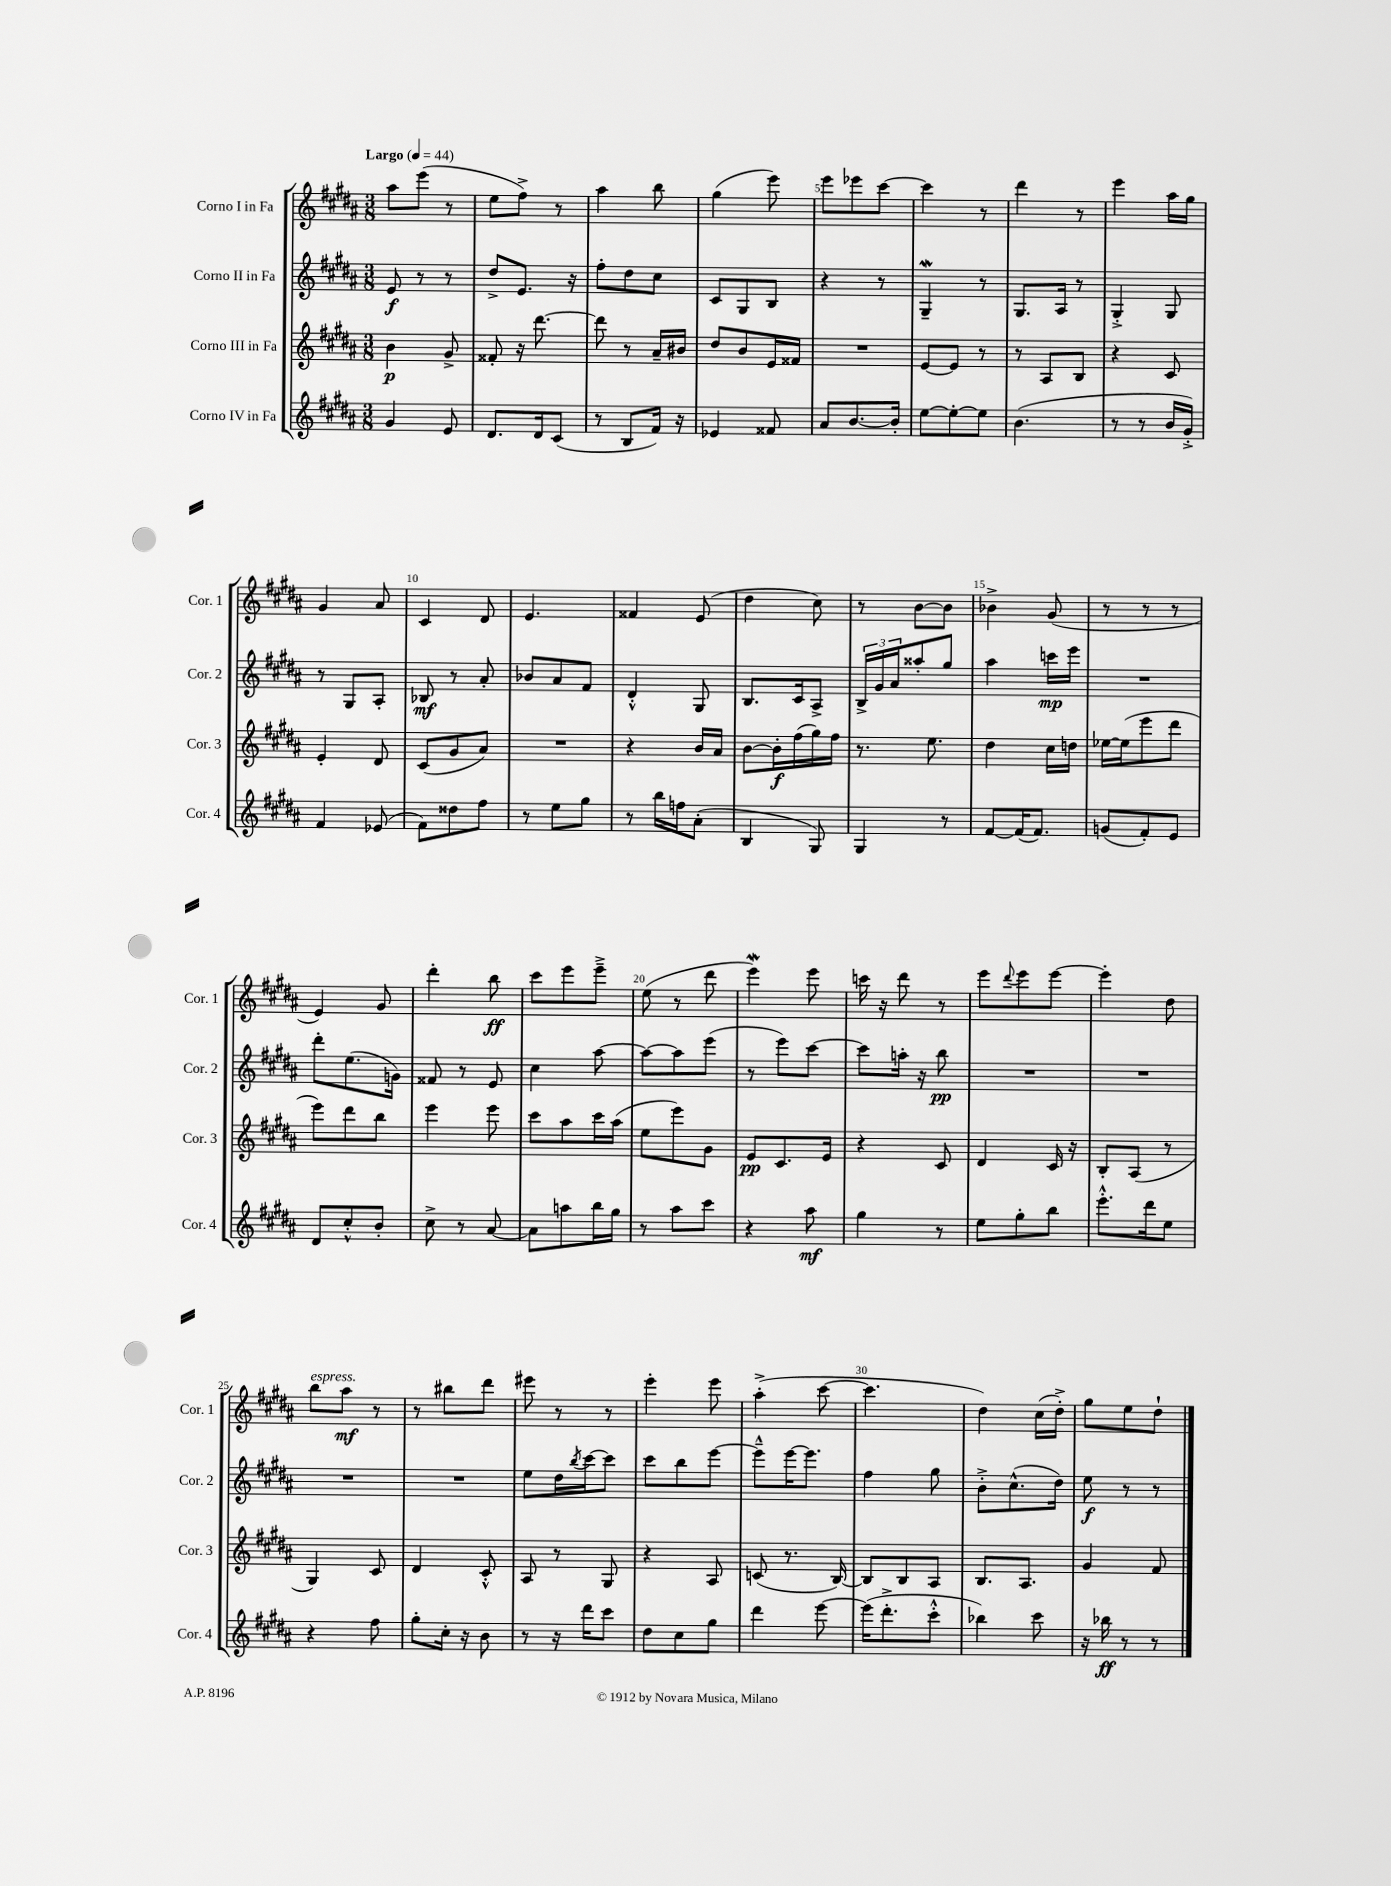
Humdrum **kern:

**kern	**dynam	**kern	**dynam	**kern	**dynam	**kern	**dynam
*part4	*part4	*part3	*part3	*part2	*part2	*part1	*part1
*staff4	*staff4	*staff3	*staff3	*staff2	*staff2	*staff1	*staff1
*I"Corno IV in Fa	*	*I"Corno III in Fa	*	*I"Corno II in Fa	*	*I"Corno I in Fa	*
*I'Cor. 4	*	*I'Cor. 3	*	*I'Cor. 2	*	*I'Cor. 1	*
*clefG2	*	*clefG2	*	*clefG2	*	*clefG2	*
*k[f#c#g#d#a#]	*	*k[f#c#g#d#a#]	*	*k[f#c#g#d#a#]	*	*k[f#c#g#d#a#]	*
*M3/8	*	*M3/8	*	*M3/8	*	*M3/8	*
*MM44	*	*MM44	*	*MM44	*	*MM44	*
=1	=1	=1	=1	=1	=1	=1	=1
!	!	!	!	!	!	!LO:TX:a:B:t=Largo	!
4g#/	.	4b\	p	8e/	f	8aa#\L	.
.	.	.	.	8r	.	(8eee\J	.
8e/	.	8g#^/	.	8r	.	8r	.
=2	=2	=2	=2	=2	=2	=2	=2
8.d#/L	.	8f##X'/	.	8dd#^/L	.	8ee\L	.
.	.	16r	.	8.e/J	.	8ff#^\J)	.
16d#/k	.	[8.ddd#\	.	.	.	.	.
(8c#/J	.	.	.	.	.	8r	.
.	.	.	.	16r	.	.	.
=3	=3	=3	=3	=3	=3	=3	=3
8r	.	8ddd#\]	.	8ff#'\L	.	4aa#\	.
8B/L	.	8r	.	8dd#\	.	.	.
16f#/Jk)	.	16a#~/LL	.	8cc#\J	.	8bb\	.
16r	.	16b#X/JJ	.	.	.	.	.
=4	=4	=4	=4	=4	=4	=4	=4
4e-X/	.	8dd#/L	.	8c#/L	.	(4gg#\	.
.	.	8b/	.	8G#/	.	.	.
8f##X/	.	16e/L	.	8B/J	.	8eee\)	.
.	.	16f##X/JJ	.	.	.	.	.
=5	=5	=5	=5	=5	=5	=5	=5
8a#/L	.	4.r	.	4r	.	8eee\L	.
[8.b/	.	.	.	.	.	8eee-X\	.
.	.	.	.	8r	.	[8ccc#\J	.
16b'/Jk]	.	.	.	.	.	.	.
=6	=6	=6	=6	=6	=6	=6	=6
[8ee\L	.	[8e/L	.	4G#W~/	.	4ccc#\]	.
8ee'\_	.	8e/J]	.	.	.	.	.
8ee\J]	.	8r	.	8r	.	8r	.
=7	=7	=7	=7	=7	=7	=7	=7
(4.b\	.	8r	.	8.G#/L	.	4ddd#\	.
.	.	8A#/L	.	.	.	.	.
.	.	.	.	16A#/Jk	.	.	.
.	.	8B/J	.	8r	.	8r	.
=8	=8	=8	=8	=8	=8	=8	=8
8r	.	4r	.	4G#'^/	.	4eee\	.
8r	.	.	.	.	.	.	.
16b/LL	.	8c#/	.	8G#/	.	16aa#\LL	.
16g#'^/JJ)	.	.	.	.	.	16gg#\JJ	.
!!LO:LB:g=z
=9	=9	=9	=9	=9	=9	=9	=9
4f#/	.	4e'/	.	8r	.	4g#/	.
.	.	.	.	8G#/L	.	.	.
(8e-X/	.	8d#/	.	8A#'/J	.	8a#/	.
=10	=10	=10	=10	=10	=10	=10	=10
8f#\L)	.	(8c#/L	.	8B-X/	mf	4c#/	.
8dd##X\	.	8g#/	.	8r	.	.	.
8ff#\J	.	8a#/J)	.	8a#'/	.	8d#/	.
=11	=11	=11	=11	=11	=11	=11	=11
8r	.	4.r	.	8b-X/L	.	4.e/	.
8ee\L	.	.	.	8a#/	.	.	.
8gg#\J	.	.	.	8f#/J	.	.	.
=12	=12	=12	=12	=12	=12	=12	=12
8r	.	4r	.	4d#'^^/	.	4f##X/	.
16bb\LL	.	.	.	.	.	.	.
16ffn\J	.	.	.	.	.	.	.
(8a#'\J	.	16b/LL	.	8G#/	.	(8e/	.
.	.	16a#/JJ	.	.	.	.	.
=13	=13	=13	=13	=13	=13	=13	=13
4B/	.	[8b\L	.	8.B/L	.	4dd#\	.
.	.	16b'\L]	f	.	.	.	.
.	.	(16ff#\	.	16c#/k	.	.	.
8G#/)	.	16gg#\)	.	8A#^/J	.	8cc#\)	.
.	.	16ff#\JJ	.	.	.	.	.
=14	=14	=14	=14	=14	=14	=14	=14
4G#/	.	8.r	.	24B^/LL	.	8r	.
.	.	.	.	24g#/	.	.	.
.	.	.	.	24a#/J	.	.	.
.	.	.	.	8aa##X'/	.	[8b\L	.
.	.	8.ee\	.	.	.	.	.
8r	.	.	.	8gg#/J	.	8b\J]	.
=15	=15	=15	=15	=15	=15	=15	=15
[8f#/L	.	4dd#\	.	4aa#\	.	4b-X^\	.
(16f#/K]	.	.	.	.	.	.	.
8.f#/J)	.	.	.	.	.	.	.
.	.	16cc#\LL	.	16cccn\LL	mp	(8g#/	.
.	.	16ddn\JJ	.	16eee\JJ	.	.	.
=16	=16	=16	=16	=16	=16	=16	=16
(8gn/L	.	[16ee-X\LL	.	4.r	.	8r	.
.	.	(16ee-\J]	.	.	.	.	.
8f#'/)	.	8eee\	.	.	.	8r	.
8e/J	.	8ddd#\J	.	.	.	8r	.
!!LO:LB:g=z
=17	=17	=17	=17	=17	=17	=17	=17
8d#/L	.	8eee\L)	.	8ddd#'\L	.	4e/)	.
8cc#'^^/	.	8ddd#\	.	(8.ee\	.	.	.
8b'/J	.	8bb\J	.	.	.	8g#/	.
.	.	.	.	16gn\Jk)	.	.	.
=18	=18	=18	=18	=18	=18	=18	=18
8cc#^\	.	4eee\	.	8f##X/	.	4ddd#'\	.
8r	.	.	.	8r	.	.	.
[8a#/	.	8eee\	.	8e/	.	8bb\	ff
=19	=19	=19	=19	=19	=19	=19	=19
8a#\L]	.	8ccc#\L	.	4cc#\	.	8ccc#\L	.
8aan\	.	8aa#\	.	.	.	8eee\	.
16bb\L	.	16ccc#\L	.	[8aa#\	.	8eee~^\J	.
16gg#\JJ	.	(16aa#\JJ	.	.	.	.	.
=20	=20	=20	=20	=20	=20	=20	=20
8r	.	8ee\L	.	8aa#\L_	.	(8ee\	.
8aa#\L	.	8eee\)	.	8aa#\]	.	8r	.
8ccc#\J	.	8g#\J	.	(8eee\J	.	8ddd#\	.
=21	=21	=21	=21	=21	=21	=21	=21
4r	.	8e/L	pp	8r	.	4eeew\)	.
.	.	8.c#/	.	8eee\L)	.	.	.
8aa#\	mf	.	.	[8ccc#\J	.	8eee\	.
.	.	16e/Jk	.	.	.	.	.
=22	=22	=22	=22	=22	=22	=22	=22
4gg#\	.	4r	.	8ccc#\L]	.	16cccn\	.
.	.	.	.	.	.	16r	.
.	.	.	.	16aan'\Jk	.	8ddd#\	.
.	.	.	.	16r	.	.	.
8r	.	8c#/	.	8bb\	pp	8r	.
=23	=23	=23	=23	=23	=23	=23	=23
8ee\L	.	4d#/	.	4.r	.	8eee\L	.
.	.	.	.	.	.	8qqddd#/	.
8gg#'\	.	.	.	.	.	8eee\	.
8bb\J	.	16c#/	.	.	.	[8eee\J	.
.	.	16r	.	.	.	.	.
=24	=24	=24	=24	=24	=24	=24	=24
8.eee'^^\L	.	8B'/L	.	4.r	.	4eee'\]	.
.	.	(8A#/J	.	.	.	.	.
16ddd#\k	.	.	.	.	.	.	.
8ee\J	.	8r	.	.	.	8dd#\	.
!!LO:LB:g=z
=25	=25	=25	=25	=25	=25	=25	=25
!	!	!	!	!	!	!LO:TX:a:i:t=espress.	!
4r	.	4G#/)	.	4.r	.	8bb\L	.
.	.	.	.	.	.	8aa#\J	mf
8ff#\	.	8c#/	.	.	.	8r	.
=26	=26	=26	=26	=26	=26	=26	=26
8gg#'\L	.	4d#/	.	4.r	.	8r	.
16cc#'\Jk	.	.	.	.	.	8bb#X\L	.
16r	.	.	.	.	.	.	.
8b\	.	8c#'^^/	.	.	.	8ddd#\J	.
=27	=27	=27	=27	=27	=27	=27	=27
8r	.	8A#/	.	8ee\L	.	8eee#X\	.
16r	.	8r	.	16dd#\L	.	8r	.
.	.	.	.	8qbb/	.	.	.
16ddd#\KL	.	.	.	[16ccc#\J	.	.	.
8ccc#\J	.	8G#/	.	8ccc#\J]	.	8r	.
=28	=28	=28	=28	=28	=28	=28	=28
8dd#\L	.	4r	.	8ccc#\L	.	4eee'\	.
8cc#\	.	.	.	8bb\	.	.	.
8gg#\J	.	8A#/	.	[8eee\J	.	8eee\	.
=29	=29	=29	=29	=29	=29	=29	=29
4ddd#\	.	(8cn/	.	8eee~^^\L]	.	(4aa#'^\	.
.	.	8.r	.	[16eee\K	.	.	.
.	.	.	.	8.eee\J]	.	.	.
[8eee\	.	.	.	.	.	[8ccc#\	.
.	.	[16B/)	.	.	.	.	.
=30	=30	=30	=30	=30	=30	=30	=30
(16eee\KL]	.	8B/L]	.	4ff#\	.	4.ccc#\]	.
8.ddd#'^\	.	.	.	.	.	.	.
.	.	8B/	.	.	.	.	.
8ccc#'^^\J	.	8A#/J	.	8gg#\	.	.	.
=31	=31	=31	=31	=31	=31	=31	=31
4bb-X\)	.	8.B/L	.	8b'^\L	.	4dd#\)	.
.	.	.	.	(8.cc#^^\	.	.	.
.	.	8.A#/J	.	.	.	.	.
8ccc#\	.	.	.	.	.	(16cc#\LL	.
.	.	.	.	16dd#\Jk)	.	16dd#'^\JJ)	.
=32	=32	=32	=32	=32	=32	=32	=32
16r	.	4g#/	.	8ee\	f	8gg#\L	.
16bb-X\	ff	.	.	.	.	.	.
8r	.	.	.	8r	.	8ee\	.
8r	.	8f#/	.	8r	.	8dd#`\J	.
==	==	==	==	==	==	==	==
*-	*-	*-	*-	*-	*-	*-	*-
